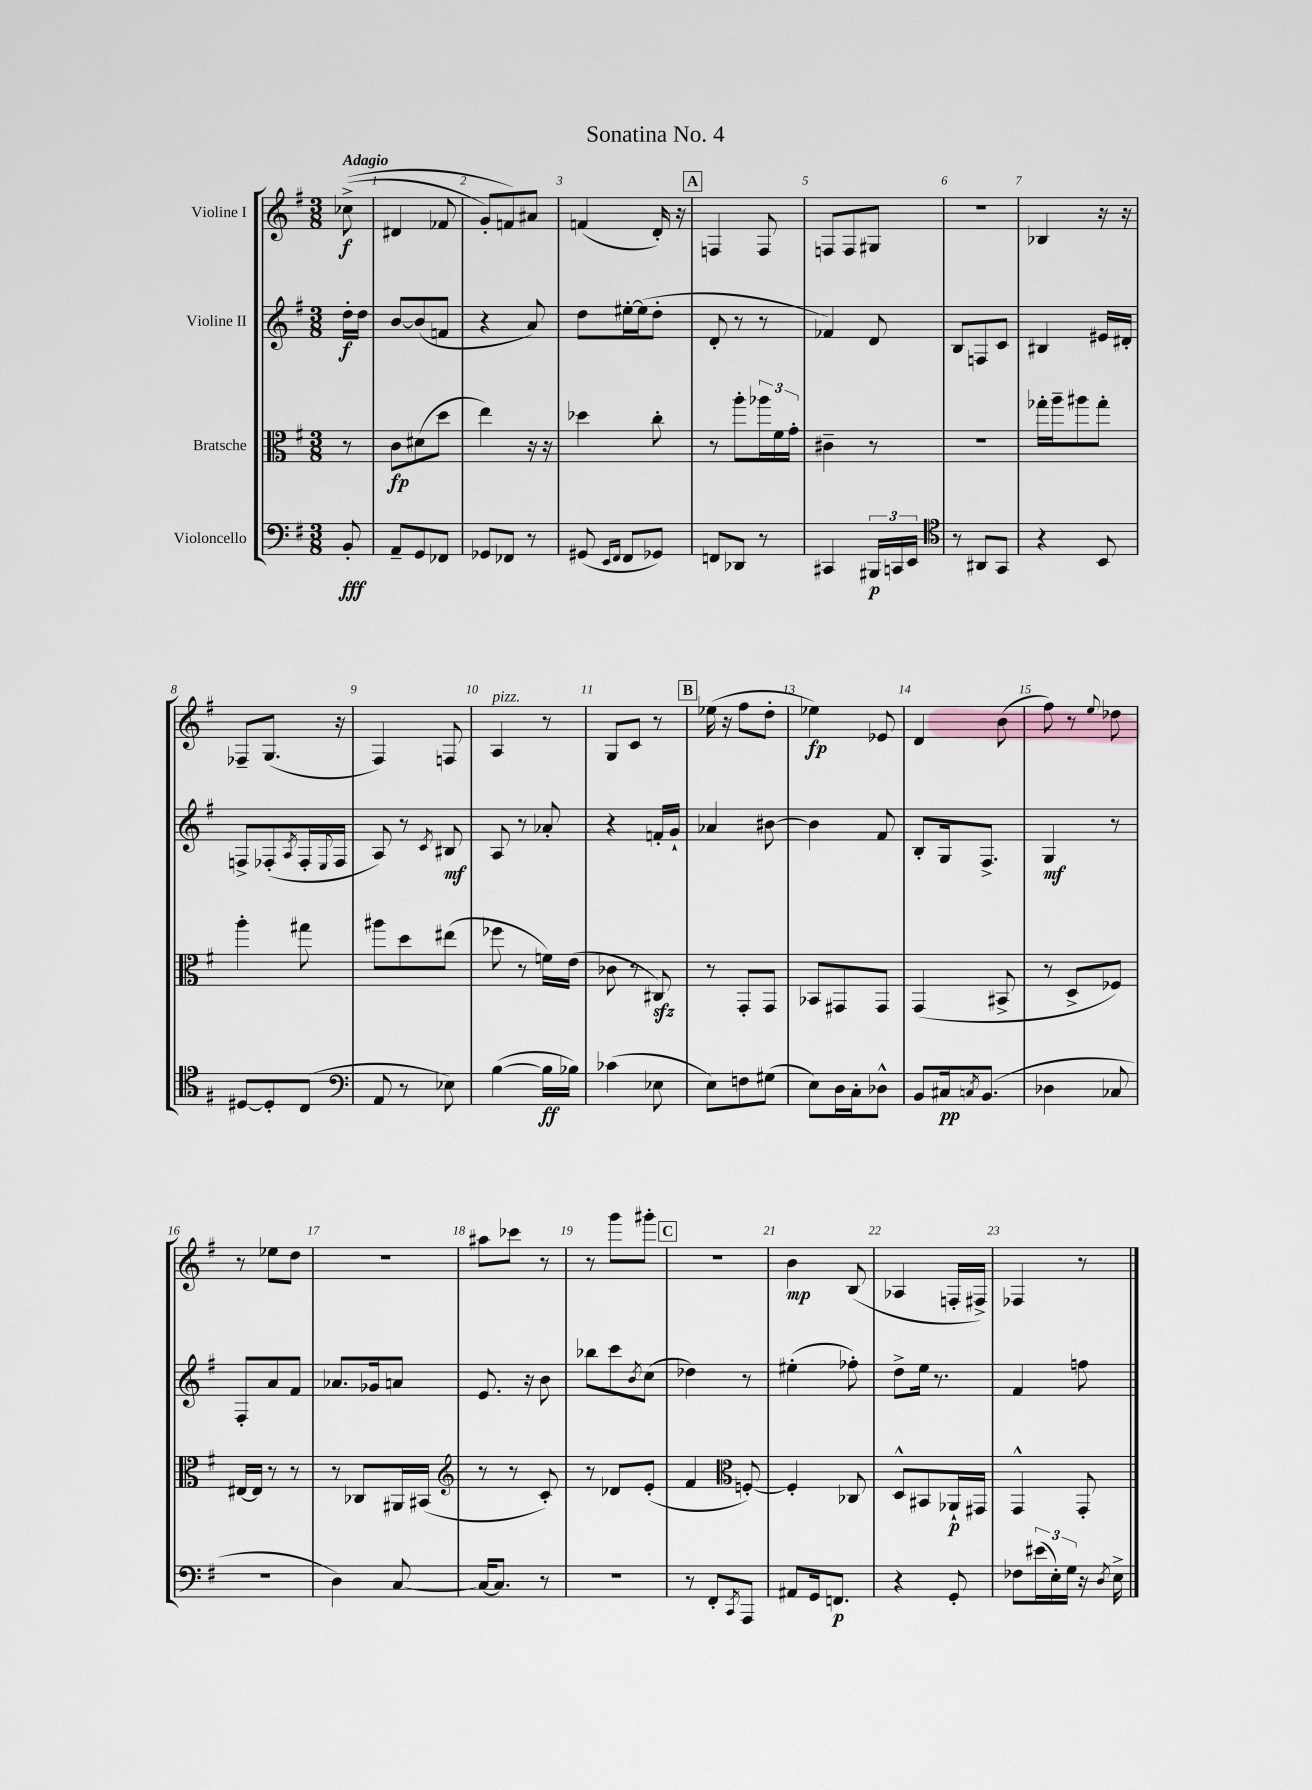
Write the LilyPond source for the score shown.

\header { title = "Sonatina No. 4" }
<<
\new StaffGroup <<
\new Staff = "s0" \with { instrumentName = "Violine I" } {
    \clef treble \key g \major \numericTimeSignature \time 3/8 \partial 8 \tempo "Adagio"
    ces''8->\f(\( |
    dis'4 fes'8 |
    g'8-.) f'8\) ais'8 |
    f'4( d'16-.) r16 |
    \mark \markup { \box "A" } f4 f8 |
    f8 f8 gis8 |
    R4. |
    bes4 r16 r16 |
    fes8-- g8.( r16 |
    fis4) f8 |
    a4^\markup { \italic "pizz." } r8 |
    g8 c'8 r8 |
    \mark \markup { \box "B" } ees''16( r16 fis''8 d''8-. |
    ees''4\fp) ees'8 |
    d'4 b'8( |
    fis''8) r8 \appoggiatura { e''8 } des''8 |
    r8 ees''8 d''8 |
    R4. |
    ais''8 ces'''8 r8 |
    r8 g'''8 gis'''8-. |
    \mark \markup { \box "C" } R4. |
    b'4\mp b8( |
    aes4 f16-. fis16->) |
    fes4 r8 \bar "|." |
}
\new Staff = "s1" \with { instrumentName = "Violine II" } {
    \clef treble \key g \major \numericTimeSignature \time 3/8 \partial 8
    d''16-.\f d''16 |
    b'8~ b'8( f'8 |
    r4 a'8) |
    d''8 eis''16~-. eis''16( d''8-. |
    \mark \markup { \box "A" } d'8-. r8 r8 |
    fes'4) d'8 |
    b8 f8 c'8 |
    bis4 eis'16 dis'16-. |
    f8-> fes8-.( \acciaccatura { a8 } fes16-. \appoggiatura { e8 } fes16 |
    a8) r8 \acciaccatura { c'8 } bis8\mf |
    a8 r8 aes'8-. |
    r4 f'16-. g'16-! |
    \mark \markup { \box "B" } aes'4 bis'8~ |
    bis'4 fis'8 |
    b8-. g16 fis8.-> |
    g4\mf r8 |
    fis8-. a'8 fis'8 |
    aes'8. ges'16 a'8 |
    e'8. r16 b'8 |
    bes''8 c'''8 \acciaccatura { b'8 } c''8( |
    \mark \markup { \box "C" } des''4) r8 |
    eis''4-.( fes''8-.) |
    d''8-> e''16 r8. |
    fis'4 f''8 \bar "|." |
}
\new Staff = "s2" \with { instrumentName = "Bratsche" } {
    \clef alto \key g \major \numericTimeSignature \time 3/8 \partial 8
    r8 |
    c'8\fp dis'8( d''8 |
    e''4) r16 r16 |
    des''4 c''8-. |
    \mark \markup { \box "A" } r8 a''8-. \tuplet 3/2 { aes''16 fis'16 g'16-. } |
    cis'4-- r8 |
    R4. |
    ges''16-. a''16-- ais''8 ges''8-. |
    a''4-. gis''8 |
    ais''8 d''8 eis''8( |
    fes''8 r8 f'16) e'16( |
    ces'8 r8 cis8\sfz) |
    \mark \markup { \box "B" } r8 g,8-. g,8 |
    bes,8 gis,8 gis,8 |
    g,4( bis,8-> |
    r8 d8-> fes8) |
    eis16~ eis16 r8 r8 |
    r8 ces8 ais,16 bis,16( |
    \clef treble r8 r8 c'8-.) |
    r8 des'8 e'8-.( |
    \mark \markup { \box "C" } fis'4 \clef alto f8~-.) |
    f4-. ces8 |
    d8-^ bis,8 aes,16-!\p gis,16 |
    g,4-^ g,8-. \bar "|." |
}
\new Staff = "s3" \with { instrumentName = "Violoncello" } {
    \clef bass \key g \major \numericTimeSignature \time 3/8 \partial 8
    b,8-.\fff |
    a,8-- g,8 fes,8 |
    ges,8 fes,8 r8 |
    gis,8( \grace { e,16 fis,16 } fis,8 ges,8) |
    \mark \markup { \box "A" } f,8 des,8 r8 |
    cis,4 \tuplet 3/2 { bis,,16\p c,16 e,16 } |
    \clef tenor r8 ais,8 g,8 |
    r4 b,8 |
    dis8~ dis8-. c8( |
    \clef bass a,8 r8 ees8) |
    b4~( b16\ff bes16) |
    ces'4( ees8 |
    \mark \markup { \box "B" } e8) f8 gis8( |
    e8) d16 c16-. des8-^ |
    b,8 cis16\pp \acciaccatura { c8 } b,8.( |
    des4 ces8 |
    R4. |
    d4) c8~ |
    c16~ c8. r8 |
    R4. |
    \mark \markup { \box "C" } r8 fis,8-. \acciaccatura { c,8 } a,,8 |
    ais,8 g,16 f,8.\p |
    r4 g,8-. |
    fes8 \tuplet 3/2 { eis'16( e16-.) g16 } r16 \acciaccatura { d8 } e16-> \bar "|." |
}
>>
>>
\layout { \context { \Score \override BarNumber.break-visibility = ##(#f #t #t) barNumberVisibility = #all-bar-numbers-visible } }
